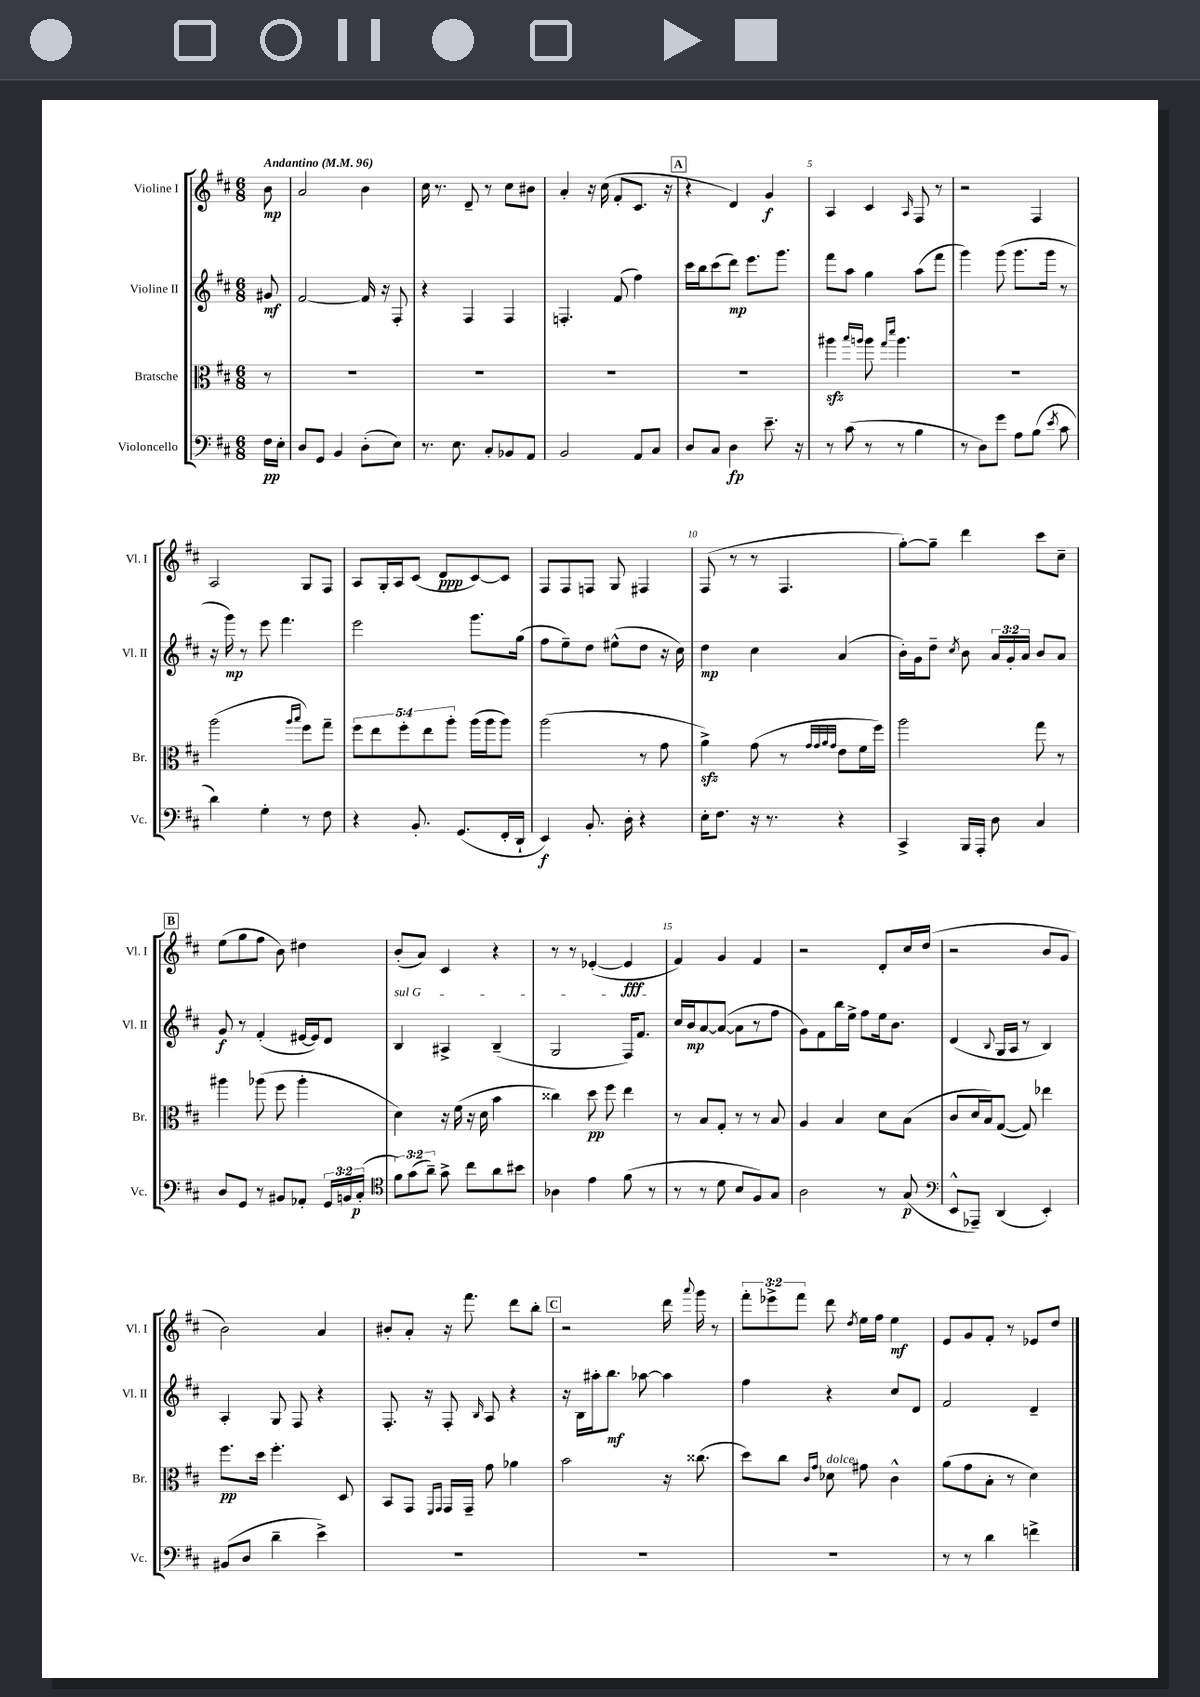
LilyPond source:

<<
\new StaffGroup <<
\new Staff = "s0" \with { instrumentName = "Violine I" shortInstrumentName = "Vl. I" } {
    \clef treble \key d \major \numericTimeSignature \time 6/8 \override Staff.TupletNumber.text = #tuplet-number::calc-fraction-text \partial 8 \tempo "Andantino" 4 = 96
    \autoBeamOff b'8\mp |
    a'2 b'4 |
    cis''16 r8. d'8-- r8 cis''8[ bis'8] |
    a'4-. r16 cis''16( fis'8[-. cis'8.] r16 |
    \mark \markup { \box "A" } r4 d'4) g'4\f |
    a4 cis'4 \grace { a16 } fis8 r8 |
    r2 fis4 |
    a2 g8[ fis8] |
    a8[ g16-. a16 cis'8]( d'8[\ppp cis'8~) cis'8] |
    fis8[ fis8 f8] g8 fis4 |
    fis8( r8 r8 fis4. |
    g''8[~-.) g''8]-- d'''4 cis'''8[ cis''8]-- |
    \mark \markup { \box "B" } e''8[( g''8 fis''8] b'8) dis''4 |
    b'8[-.( a'8]) cis'4 r4 |
    r8 r8 ees'4~-.( ees'4\fff |
    fis'4) g'4 fis'4 |
    r2 d'8[-. cis''16 d''16]( |
    r2 b'8[ g'8] |
    b'2) a'4 |
    bis'8[-. a'8]-. r16 fis'''8. d'''8[ b''8]-. |
    \mark \markup { \box "C" } r2 d'''16 \appoggiatura { a'''8 } g'''16 r8 |
    \tuplet 3/2 { fis'''8[-. ees'''8-> fis'''8] } d'''8 \acciaccatura { d''8 } e''16[ fis''16] e''4\mf |
    e'8[ g'8 fis'8]-. r8 ees'8[ d''8] \bar "|." |
}
\new Staff = "s1" \with { instrumentName = "Violine II" shortInstrumentName = "Vl. II" } {
    \clef treble \key d \major \numericTimeSignature \time 6/8 \override Staff.TupletNumber.text = #tuplet-number::calc-fraction-text \partial 8
    \autoBeamOff gis'8\mf |
    fis'2~ fis'16 r16 fis8-. |
    r4 fis4 fis4 |
    f4.-. fis'8( fis''4) |
    \mark \markup { \box "A" } cis'''16[ b''16 cis'''8( d'''8]\mp) e'''8.[ g'''8.] |
    fis'''8[ a''8] g''4 a''8[( fis'''8] |
    g'''4) g'''8( g'''8.[ g'''16] r8 |
    r16 g'''16\mp) r8 e'''8 fis'''4. |
    e'''2 g'''8.[ g''16]( |
    fis''8[ e''8--) d''8] eis''8[-^( d''8] r16 cis''16) |
    d''4\mp cis''4 a'4( |
    b'16[-.) g'16 d''8]-- \acciaccatura { cis''8 } b'8 \tuplet 3/2 { a'16[ g'16-. a'16] } b'8[ a'8] |
    \mark \markup { \box "B" } g'8\f r8 fis'4-.( eis'16[~ eis'16) d'8] |
    \once \override TextSpanner.bound-details.left.text = \markup { \italic "sul G" } b4\startTextSpan ais4-> b4--( |
    g2 fis16[) fis'8.]\stopTextSpan |
    cis''16[ b'16\mp a'8~ a'8]~( a'8[ r8 fis''8] |
    g'8[) fis'8 b''16 e''16]-> fis''8[ e''16 b'8.] |
    d'4( \appoggiatura { b8 } g16[ a16] r8 b4) |
    a4-. g8 fis8 r4 |
    fis8.-. r16 fis8-. \grace { b16 } a8 r4 |
    \mark \markup { \box "C" } r16 b16[ ais''16-. b''8.]\mf aes''8~ aes''4 |
    fis''4 r4 cis''8[ d'8] |
    fis'2 d'4-- \bar "|." |
}
\new Staff = "s2" \with { instrumentName = "Bratsche" shortInstrumentName = "Br." } {
    \clef alto \key d \major \numericTimeSignature \time 6/8 \override Staff.TupletNumber.text = #tuplet-number::calc-fraction-text \partial 8
    \autoBeamOff r8 |
    R2. |
    R2. |
    R2. |
    \mark \markup { \box "A" } R2. |
    ais''4\sfz \grace { b''16[ a''16] } a''8 \grace { g''16[ d'''16] } a''4. |
    R2. |
    a''2( \grace { a''16[ b''16] } fis''8[) g''8]-- |
    \tuplet 5/4 { fis''8[ e''8 fis''8-. e''8 a''8]-. } a''16[( a''16 a''8]) |
    a''2( r8 g'8 |
    a'4->\sfz) g'8( r8 \grace { g'32[ g'32 a'32 g'32] } e'8[ fis'16 fis''16]) |
    a''2 g''8 r8 |
    \mark \markup { \box "B" } ais''4 aes''8( fis''8 aes''4-. |
    d'4) r16 fis'16( r16 d'16 b'4 |
    cisis''4) d''8\pp fis''8 e''4 |
    r8 b8[ g8]-. r8 r8 b8 |
    a4 b4 d'8[ b8]( |
    cis'8[ d'16 b16) g8]~( g8) ees''4 |
    fis''8.[\pp d''16] fis''4.-. d8 |
    b,8[ g,8] \grace { fis,16[ g,16] } g,16[ g,16]-- g'8 aes'4 |
    \mark \markup { \box "C" } b'2 r16 cisis''8.( |
    d''8[) cis''8] \grace { cis'16[ g'16] } des'8^\markup { \italic "dolce" } gis'8 cis'4-^ |
    a'8[( g'8 b8]-. r8 d'4) \bar "|." |
}
\new Staff = "s3" \with { instrumentName = "Violoncello" shortInstrumentName = "Vc." } {
    \clef bass \key d \major \numericTimeSignature \time 6/8 \override Staff.TupletNumber.text = #tuplet-number::calc-fraction-text \partial 8
    \autoBeamOff fis16[\pp e16]-. |
    d8[ g,8] b,4 d8[-.( e8]) |
    r8. e8. cis8[-. bes,8 a,8] |
    b,2 a,8[ cis8] |
    \mark \markup { \box "A" } d8[ cis8] d4\fp e'8.-- r16 |
    r8 cis'8( r8 r8 b4 |
    r8 d8[) g'8] a8[ b8]( \acciaccatura { e'8 } cis'8 |
    d'4) g4-. r8 fis8 |
    r4 b,8.-. g,8.[( fis,16-. d,16]-! |
    e,4\f) b,8.-. d16-. r4 |
    e16[-. fis8.] r16 r8. r4 |
    cis,4-> b,,16[ a,,16]-. d8 cis4 |
    \mark \markup { \box "B" } d8[ g,8] r8 bis,8[ aes,8]-. \tuplet 3/2 { g,16[ b,16 cis16]-.\p( } |
    \clef tenor \tuplet 3/2 { fis'8[) g'8( a'8]--) } g'8-> cis''8[ a'8 bis'8] |
    aes4 e'4 fis'8( r8 |
    r8 r8 d'8 b8[ fis8) g8] |
    a2 r8 g8\p( |
    \clef bass e,8[-^ aes,,8]--) d,4( e,4-.) |
    bis,8[( d8] d'4-- e'4->) |
    R2. |
    \mark \markup { \box "C" } R2. |
    R2. |
    r8 r8 d'4 f'4-> \bar "|." |
}
>>
>>
\layout { \context { \Score \override BarNumber.break-visibility = ##(#f #t #t) barNumberVisibility = #(every-nth-bar-number-visible 5) } }
